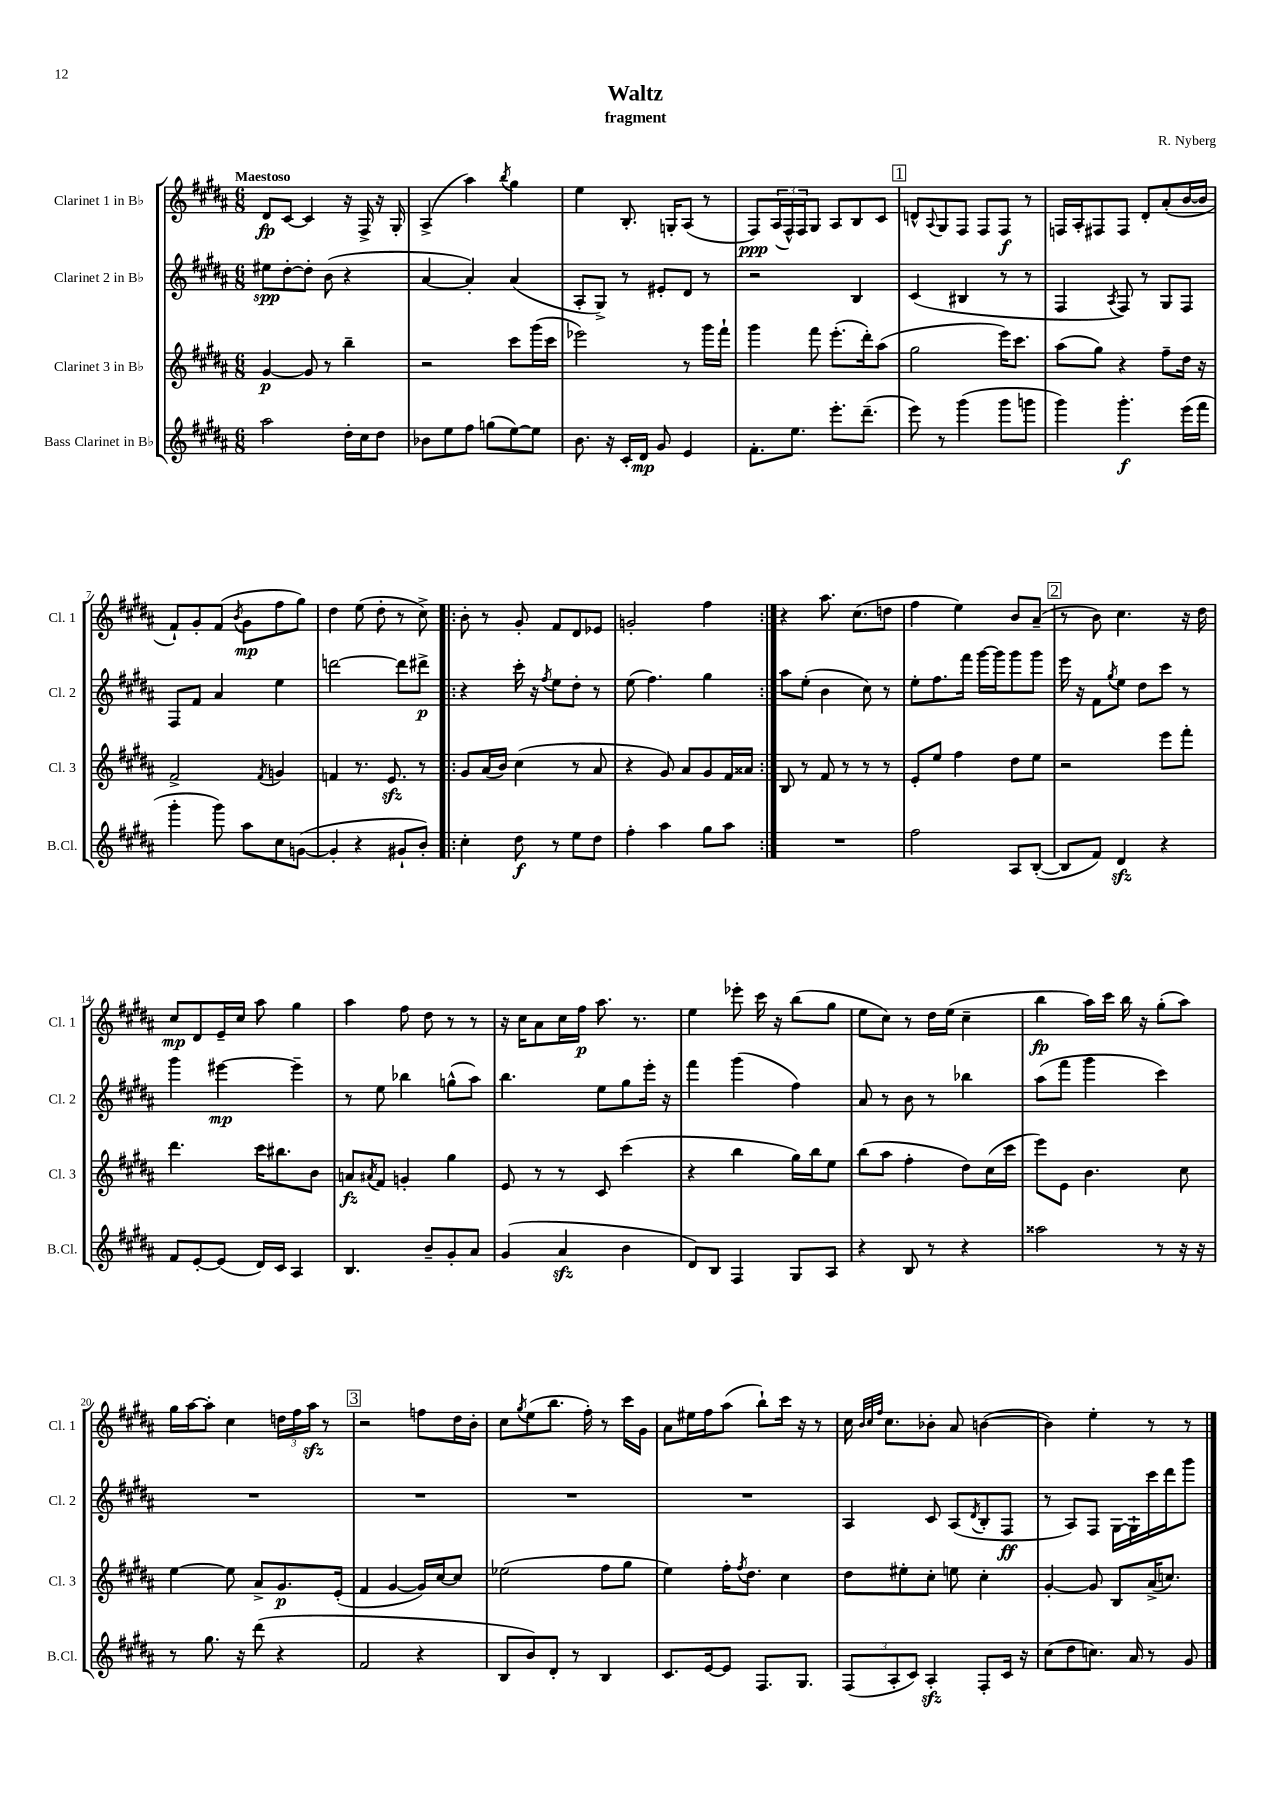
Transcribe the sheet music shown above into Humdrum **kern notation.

**kern	**kern	**kern	**kern
*staff4	*staff3	*staff2	*staff1
*clefG2	*clefG2	*clefG2	*clefG2
*k[f#c#g#d#a#]	*k[f#c#g#d#a#]	*k[f#c#g#d#a#]	*k[f#c#g#d#a#]
*M6/8	*M6/8	*M6/8	*M6/8
2aa#\	[4g#/	8ee#\L	8d#/L
.	.	[8dd#'\	[8c#/J
.	8g#/]	8dd#'\]J	4c#/]
.	8r	(8b\	.
16dd#'\LL	4bb~\	4r	16r
16cc#\J	.	.	16F#^/
8dd#\J	.	.	16r
.	.	.	16G#'/
=	=	=	=
8b-\L	2r	[4a#/	(4A#^/
8ee\	.	.	.
8ff#\J	.	4a#'/])	4aa#\)
(8gg\L	.	.	.
.	.	.	8qbb/
[8ee\)	8ccc#\L	(4a#/	4gg#\
8ee\]J	(16ggg#\L	.	.
.	16ccc#\JJ	.	.
=	=	=	=
8.b\	2eee-\)	8A#'/L	4ee\
.	.	8G#^/J)	.
16r	.	.	.
16c#'/LL	.	8r	8.B'/
16d#/JJ	.	.	.
8g#/	.	8e#'/L	.
.	.	.	16G'/LK
4e/	8r	8d#/J	(8A#/J
.	16ggg#\LL	8r	8r
.	16fff#`\JJ	.	.
=	=	=	=
8.f#'\L	4ggg#\	2r	8F#/L)
.	.	.	(24A#/L
.	.	.	24F#^^/)
8.ee\J	.	.	.
.	.	.	24F#/J
.	8fff#\	.	8G#/J
8.eee'\L	(8.eee'\L	.	8A#/L
.	.	4B/	8B/
(8.ddd#~\J	16ddd#'\k)	.	.
.	(8aa#\J	.	8c#/J
=	=	=	=
8eee\)	2gg#\	(4c#/	8d^^/L
.	.	.	8qqA#/
8r	.	.	8G#/
(4ggg#\	.	4B#/	8F#/J
.	.	.	8F#/L
8ggg#\L	16eee\LK)	8r	8F#/J
.	8.ccc#\J	.	.
8ggg\J	.	8r	8r
=	=	=	=
4ggg#\)	(8aa#\L	4F#/	16F/LL
.	.	.	16A#'/J
.	8gg#\J)	.	8F#/
.	.	8qA#/	.
4.ggg#'\	4r	8F#/)	8F#/J
.	.	8r	8d#'/L
.	8ff#~\L	8G#/L	(8a#'/
(16eee\LL	16dd#\Jk	8F#/J	[16b/L
16fff#\JJ	16r	.	16b/]JJ
=	=	=	=
4ggg#'\	2f#^/	8F#/L	8f#`/L)
.	.	8f#/J	8g#'/
8ggg#\)	.	4a#/	(8f#/J
.	.	.	8qb/
8aa#\L	.	.	8g#\L
.	8qf#/	.	.
8cc#\	4g/	4ee\	8ff#\
([8g\J	.	.	8gg#\J)
=	=	=	=
4g'/]	4f/	[2ddd\	4dd#\
4r	8.r	.	(8ee\
.	.	.	8dd#'\
.	8.e/	.	.
8g#`/L	.	8ddd\]L	8r
8b'/J)	8r	8ddd#^\J	8cc#^\)
=!|:	=!|:	=!|:	=!|:
4cc#'\	8g#/L	4r	8b'\
.	(16a#/L	.	8r
.	16b/JJ)	.	.
8dd#\	(4cc#\	16ccc#'\	8g#'/
.	.	16r	.
.	.	8qff#/	.
8r	.	8ee\L	8f#/L
8ee\L	8r	8dd#'\J	8d#/
8dd#\J	8a#/	8r	8e-/J
=	=	=	=
4ff#'\	4r	(8ee\	2g'/
.	.	4.ff#\)	.
4aa#\	8g#/)	.	.
.	8a#/L	.	.
8gg#\L	8g#/	4gg#\	4ff#\
8aa#\J	16f#/L	.	.
.	16a##/JJ	.	.
=:|!	=:|!	=:|!	=:|!
2.r	8B/	8aa#\L	4r
.	8r	(8ee'\J	.
.	8f#/	4b\	8.aa#\
.	8r	.	.
.	.	.	(8.cc#\L
.	8r	8cc#\)	.
.	8r	8r	8dd\J
=	=	=	=
2ff#\	8e'/L	8ee'\L	4ff#\
.	8ee/J	8.ff#\	.
.	4ff#\	.	4ee\)
.	.	16fff#\Jk	.
.	.	[16ggg#\LL	.
.	.	16ggg#\]J	.
8A#/L	8dd#\L	8ggg#\	8b/L
([8B'/J	8ee\J	8ggg#\J	(8a#~/J
=	=	=	=
8B/]L	2r	16eee\	8r
.	.	16r	.
8f#/J)	.	8f#\L	8b\)
.	.	8qgg#/	.
4d#/	.	8ee\J	4.cc#\
.	.	8dd#\L	.
4r	8eee\L	8ccc#\J	.
.	8fff#'\J	8r	16r
.	.	.	16dd#\
=	=	=	=
8f#/L	4.ddd#\	4ggg#\	8cc#/L
[8e'/	.	.	8d#/
(8e/]J	.	[4eee#\	16e~/L
.	.	.	16cc#/JJ
16d#/LL)	16ccc#\LK	.	8aa#\
16c#/JJ	8.bb#\	.	.
4A#/	.	4eee#~\]	4gg#\
.	8b\J	.	.
=	=	=	=
4.B/	8a/L	8r	4aa#\
.	8qa#/	.	.
.	8f#/J	8ee\	.
.	4g'/	4bb-\	8ff#\
8b~/L	.	.	8dd#\
8g#'/	4gg#\	(8gg^^\L	8r
8a#/J	.	8aa#\J)	8r
=	=	=	=
(4g#/	8e/	4.bb\	16r
.	.	.	16cc#\LK
.	8r	.	8a#\
4a#/	8r	.	16cc#\L
.	.	.	16ff#\JJ
.	8c#/	8ee\L	8.aa#\
4b\	(4ccc#\	8gg#\	.
.	.	.	8.r
.	.	16eee'\Jk	.
.	.	16r	.
=	=	=	=
8d#/L)	4r	4fff#\	4ee\
8B/J	.	.	.
4F#/	4bb\	(4ggg#\	8eee-'\
.	.	.	16ccc#\
.	.	.	16r
8G#/L	16gg#\LL)	4ff#\)	(8bb\L
.	16bb\J	.	.
8A#/J	8ee\J	.	8gg#\J
=	=	=	=
4r	(8bb\L	8a#/	8ee\L
.	8aa#\J	8r	8cc#\J)
8B/	4ff#'\	8b\	8r
8r	.	8r	16dd#\LL
.	.	.	(16ee\JJ
4r	8dd#\L)	4bb-\	4cc#~\
.	(16cc#\L	.	.
.	16ccc#\JJ	.	.
=	=	=	=
2aa##\	8eee\L)	(8aa#\L	4bb\
.	8e\J	8fff#\J	.
.	4.b\	4ggg#\	16aa#\LL)
.	.	.	16ccc#\JJ
.	.	.	16bb\
.	.	.	16r
8r	.	4ccc#\)	(8gg#'\L
16r	8cc#\	.	8aa#\J)
16r	.	.	.
=	=	=	=
8r	[4ee\	2.r	16gg#\LL
.	.	.	[16aa#\J
8.gg#\	.	.	8aa#'\]J
.	8ee\]	.	4cc#\
16r	.	.	.
(8ddd#\	8a#^/L	.	.
4r	8.g#/	.	24dd\LL
.	.	.	24ff#\
.	.	.	24aa#\JJ
.	.	.	8r
.	(16e'/Jk	.	.
=	=	=	=
2f#/	4f#/	2.r	2r
.	[4g#/	.	.
4r	16g#/]LL)	.	8ff\L
.	[16cc#/J	.	.
.	8cc#/]J	.	16dd#\L
.	.	.	16b'\JJ
=	=	=	=
8B/L	(2ee-\	2.r	8cc#\L
.	.	.	8qgg#/
8b/)	.	.	(8ee\
8d#'/J	.	.	8.bb\J
8r	.	.	.
.	.	.	16ff#'\)
4B/	8ff#\L	.	8r
.	8gg#\J	.	16ccc#\LL
.	.	.	16g#\JJ
=	=	=	=
8.c#/L	4ee\)	2.r	8a#\L
.	.	.	16ee#\L
[16e/k	.	.	16ff#\J
8e/]J	16ff#'\LK	.	(8aa#\J
.	8qff#/	.	.
.	8.dd#\J	.	.
8.F#/L	.	.	8bb`\L)
.	4cc#\	.	16ccc#\Jk
8.G#/J	.	.	16r
.	.	.	8r
=	=	=	=
(12F#/L	8dd#\L	4A#/	16cc#\
.	.	.	32qqb/LLL
.	.	.	32qqcc#/
.	.	.	32qqff#/JJJ
.	.	.	8.cc#\L
12A#'/	.	.	.
.	8ee#'\	.	.
12c#/J)	.	.	.
4A#'/	8cc#'\J	8c#/	8b-'\J
.	8ee\	(8A#/L	8a#/
.	.	8qd#/	.
8F#'/L	4cc#'\	8B'/	([4b\
16c#/Jk	.	8F#/J	.
16r	.	.	.
=	=	=	=
(8cc#\L	[4g#'/	8r	4b\])
8dd#\	.	8A#/L)	.
8.cc\J)	8g#/]	8F#/J	4ee'\
.	8B/L	[16G#\LL	.
16a#/	.	16G#`\]	.
8r	(16a#^/K	16ccc#\	8r
.	8.cc/J)	16ddd#\J	.
8g#/	.	8ggg#\J	8r
==	==	==	==
*-	*-	*-	*-
